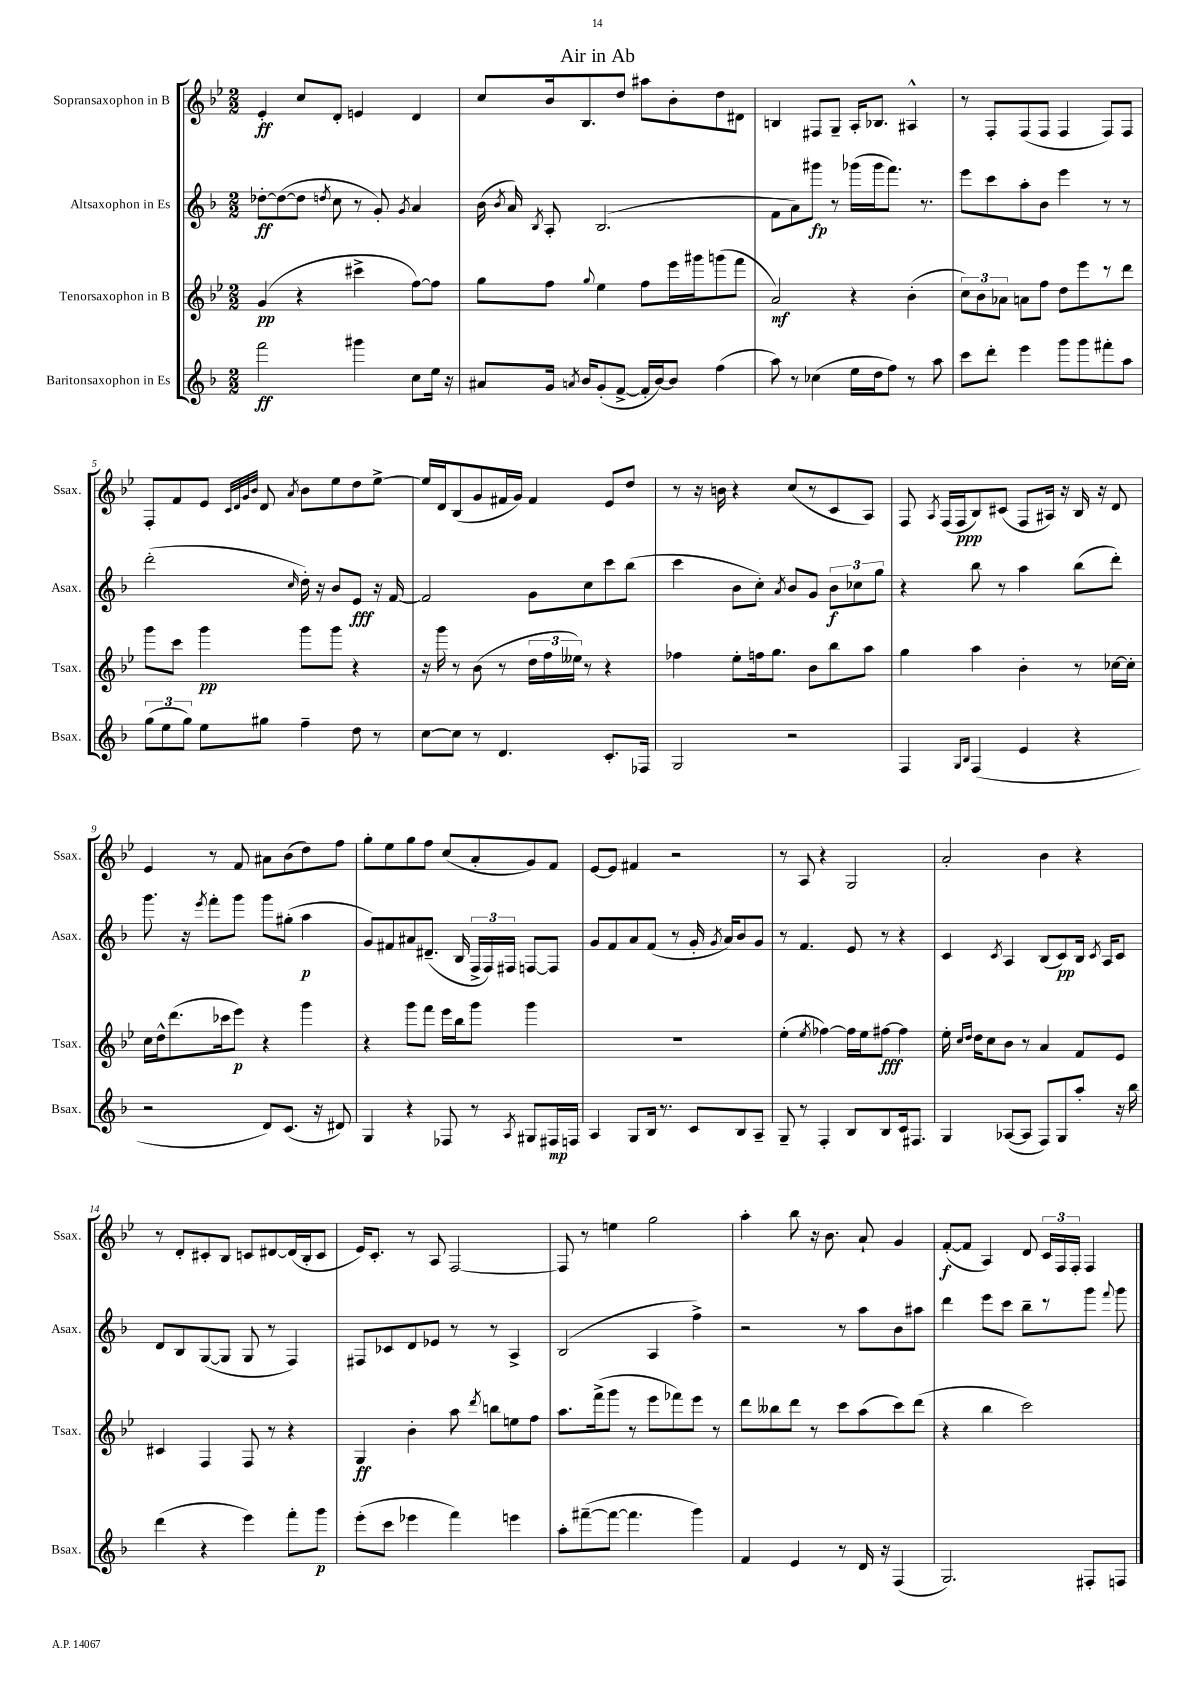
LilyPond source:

\header { title = "Air in Ab" }
<<
\new StaffGroup <<
\new Staff = "s0" \with { instrumentName = "Sopransaxophon in B" shortInstrumentName = "Ssax." } {
    \clef treble \key bes \major \numericTimeSignature \time 2/2
    \autoBeamOff ees'4-.\ff c''8[ d'8]-. e'4 d'4 |
    c''8[ bes'16 bes8. d''8] ais''8[ bes'8-. d''8 dis'8] |
    b4 fis8[ g8]-- a16[-. bes8.] ais4-^ |
    r8 f8[-. f8( f8] f4 f8[) f8] |
    f8[-. f'8 ees'8] \grace { c'32[ d'32 g'32 bes'32] } d'8 \acciaccatura { a'8 } bes'8[ ees''8 d''8 ees''8]~-> |
    ees''16[ d'16 bes8( g'8 fis'16 g'16]) fis'4 ees'8[ d''8] |
    r8 r16 b'16 r4 c''8[( r8 c'8 a8]) |
    f8 \acciaccatura { a8 } f16[( f16\ppp bes8) cis'8]( f8[ ais16]) r16 bes16 r16 d'8 |
    ees'4 r8 f'8 ais'8[ bes'8( d''8) f''8] |
    g''8[-. ees''8 g''8 f''8] c''8[( a'8-. g'8) f'8] |
    ees'8[~ ees'8] fis'4 r2 |
    r8 a8 r4 g2 |
    a'2-. bes'4 r4 |
    r8 d'8[-. cis'8-. bes8] c'8[ dis'8~ dis'16( bes16-. c'8] |
    ees'16[) c'8.]-. r8 a8 f2~ |
    f8 r8 e''4 g''2 |
    a''4-. bes''8 r16 bes'8. a'8-! g'4 |
    f'8[~-.\f( f'8] a4) d'8 \tuplet 3/2 { c'16[ f16 f16]-. } f4 \bar "|." |
}
\new Staff = "s1" \with { instrumentName = "Altsaxophon in Es" shortInstrumentName = "Asax." } {
    \clef treble \key f \major \numericTimeSignature \time 2/2
    \autoBeamOff des''8[~-.\ff des''8~( des''8] \acciaccatura { d''8 } c''8 r8 g'8-.) \acciaccatura { g'8 } a'4 |
    bes'16( \acciaccatura { bes'8 } a'16) \acciaccatura { bes8 } a8-. bes2.( |
    f'8[ a'8) gis'''8]\fp r8 ges'''16[( ges'''16 f'''8.]) r8. |
    e'''8[ c'''8 a''8-. bes'8] e'''4 r8 r8 |
    d'''2-.( \grace { c''16 } d''16-.) r16 bes'8[ e'8]\fff r16 f'16~ |
    f'2 g'8[ c''8 c'''8 bes''8]( |
    c'''4 bes'8[ c''8]-.) \acciaccatura { a'8 } bes'8[ g'8] \tuplet 3/2 { bes'8[\f ces''8 g''8] } |
    r4 bes''8 r8 a''4 bes''8[( d'''8]-.) |
    g'''8. r16 \acciaccatura { e'''8 } f'''8[-. g'''8] g'''8[ gis''8]-.( a''4\p |
    g'8[) fis'8 ais'8 dis'8.]--( bes16 \tuplet 3/2 { f16[-> f16) fis16] } f8[~ f8] |
    g'8[ f'8 a'8 f'8]( r8 g'16-. \acciaccatura { g'8 } a'16[) bes'8 g'8] |
    r8 f'4. e'8 r8 r4 |
    c'4 \acciaccatura { c'8 } a4 bes8[( c'8\pp) bes16] \acciaccatura { c'8 } a16[ c'8] |
    d'8[ bes8 g8~( g8] g8 r8 f4) |
    fis8[ ces'8 d'8 ees'8] r8 r8 a4-> |
    bes2( a4 f''4->) |
    r2 r8 a''8[ bes'8 ais''8] |
    d'''4 e'''8[ c'''8] bes''8[-- r8 g'''8] \appoggiatura { f'''8 } g'''8 \bar "|." |
}
\new Staff = "s2" \with { instrumentName = "Tenorsaxophon in B" shortInstrumentName = "Tsax." } {
    \clef treble \key bes \major \numericTimeSignature \time 2/2
    \autoBeamOff g'4\pp( r4 cis'''4-> f''8[~) f''8] |
    g''8[ f''8] \appoggiatura { g''8 } ees''4 f''8[ ees'''16 gis'''16 g'''8( f'''8] |
    a'2\mf) r4 bes'4-.( |
    \tuplet 3/2 { c''8[) bes'8 aes'8] } a'8[ f''8] d''8[ ees'''8 r8 d'''8] |
    g'''8[ c'''8] g'''4\pp g'''8[ g'''8] r4 |
    r16 g'''16 r8 bes'8( r8 \tuplet 3/2 { d''16[ f''16 eeses''16]) } r8 r4 |
    fes''4 ees''8[-. f''16 g''8.] bes'8[ bes''8 a''8] |
    g''4 a''4 bes'4-. r8 ces''16[~ ces''16]-. |
    c''16[ d''16-^ d'''8.( ces'''16 ees'''8]\p) r4 g'''4 |
    r4 g'''8[ f'''8] ees'''16[ bes''16 g'''8] g'''4 |
    R1 |
    ees''4-.( \acciaccatura { ees''8 } fes''4~) fes''16[ ees''16 fis''8]~\fff fis''4 |
    ees''16-. \grace { c''16[ d''16] } d''16[ c''8 bes'8] r8 a'4 f'8[ ees'8] |
    cis'4 f4 f8 r8 r4 |
    g4\ff bes'4-. a''8 \acciaccatura { d'''8 } b''8[ e''8 f''8] |
    a''8.[ f'''16->( g'''8] r8 ees'''8[ fes'''8) ees'''8] r8 |
    d'''8[ beses''8 d'''8] r8 c'''8[ a''8( c'''8) d'''8]( |
    r4 bes''4 c'''2) \bar "|." |
}
\new Staff = "s3" \with { instrumentName = "Baritonsaxophon in Es" shortInstrumentName = "Bsax." } {
    \clef treble \key f \major \numericTimeSignature \time 2/2
    \autoBeamOff f'''2\ff gis'''4 c''8[ e''16] r16 |
    ais'8[ g'16] \acciaccatura { a'8 } bes'16[ g'8-.( f'8]~-> f'16[-. bes'16~) bes'8] f''4( |
    a''8) r8 ces''4( e''16[ d''16 f''8]) r8 a''8 |
    c'''8[ d'''8]-. e'''4 g'''8[ g'''8 fis'''8-. a''8] |
    \tuplet 3/2 { g''8[( e''8 g''8]) } e''8[ gis''8] f''4-- d''8 r8 |
    c''8[~ c''8] r8 d'4. c'8.[-. fes16] |
    g2 r2 |
    f4 \grace { g16[ bes16] } f4( e'4 r4 |
    r2 d'8[) c'8.]( r16 dis'8) |
    g4 r4 fes8 r8 \acciaccatura { a8 } gis8[ fis16\mp f16] |
    a4 g8[ bes16] r8. c'8[ bes8 a8]-- |
    g8-- r8 f4-. bes8[ bes8 c'16 fis8.] |
    g4 aes8[~( aes8] f8[) g8 a''8]-. r16 bes''16 |
    d'''4( r4 e'''4) f'''8[-. g'''8]\p |
    e'''8[-.( c'''8] ees'''4 f'''4) e'''4 |
    a''8[-. fis'''8~--( fis'''8]~ fis'''4. g'''4) |
    f'4 e'4 r8 d'16 r16 f4( |
    g2.) fis8[-. f8] \bar "|." |
}
>>
>>
